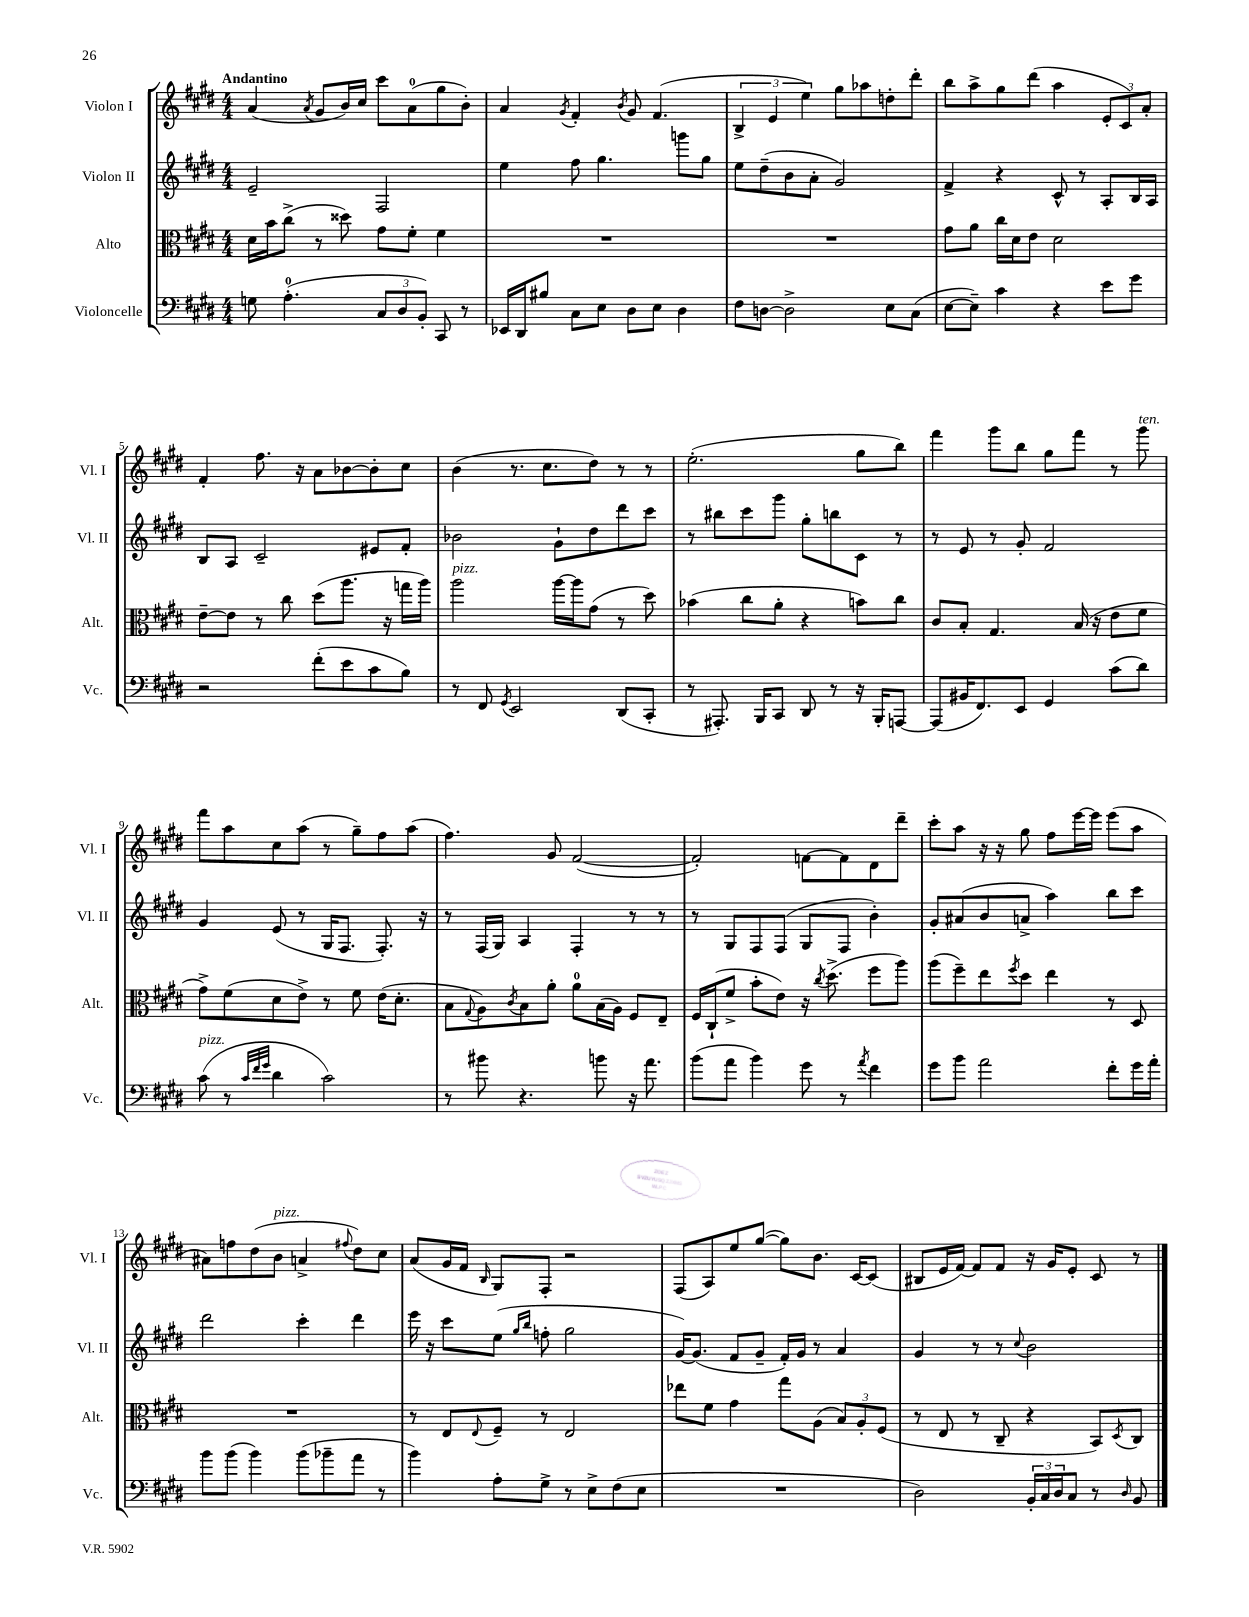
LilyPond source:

<<
\new StaffGroup <<
\new Staff = "s0" \with { instrumentName = "Violon I" shortInstrumentName = "Vl. I" } {
    \clef treble \key e \major \numericTimeSignature \time 4/4 \tempo "Andantino"
    a'4( \acciaccatura { a'8 } gis'8 b'16) cis''16 cis'''8 a'8-0( gis''8 b'8-.) |
    a'4 \acciaccatura { gis'8 } fis'4-. \acciaccatura { b'8 } gis'8 fis'4.( |
    \tuplet 3/2 { b4-> e'4 e''4) } gis''8 aes''8 d''8-. dis'''8-. |
    b''8 a''8-> gis''8 dis'''8( a''4 \tuplet 3/2 { e'8-. cis'8) a'8-. } |
    fis'4-. fis''8. r16 a'8 bes'8~ bes'8-. cis''8 |
    b'4( r8. cis''8. dis''8) r8 r8 |
    e''2.-.( gis''8 b''8) |
    fis'''4 gis'''8 b''8 gis''8 fis'''8 r8 gis'''8^\markup { \italic "ten." } |
    fis'''8 a''8 cis''8 a''8( r8 gis''8--) fis''8 a''8( |
    fis''4.) gis'8 fis'2~( |
    fis'2-.) f'8~ f'8 dis'8 dis'''8-- |
    cis'''8-. a''8 r16 r16 gis''8 fis''8 e'''16~ e'''16 e'''8( a''8 |
    ais'8) f''8 dis''8( b'8^\markup { \italic "pizz." } a'4-> \appoggiatura { fis''8 } dis''8) cis''8 |
    a'8( gis'16 fis'16 \grace { b16 } gis8) fis8-. r2 |
    fis8( a8) e''8 gis''8~( gis''8) b'8. cis'16~ cis'8( |
    bis8 e'16 fis'16~) fis'8 fis'8 r16 gis'16 e'8-. cis'8 r8 \bar "|." |
}
\new Staff = "s1" \with { instrumentName = "Violon II" shortInstrumentName = "Vl. II" } {
    \clef treble \key e \major \numericTimeSignature \time 4/4
    e'2-- fis2 |
    e''4 fis''8 gis''4. g'''8 gis''8 |
    e''8 dis''8--( b'8 a'8-. gis'2) |
    fis'4-> r4 cis'8-^ r8 a8-. b16 a16 |
    b8 a8 cis'2-- eis'8 fis'8-. |
    bes'2 gis'8-! dis''8 dis'''8 cis'''8 |
    r8 bis''8 cis'''8 gis'''8 gis''8-. b''8 cis'8 r8 |
    r8 e'8 r8 gis'8-. fis'2 |
    gis'4 e'8( r8 gis16 fis8. fis8.-.) r16 |
    r8 fis16( gis16) a4 fis4-. r8 r8 |
    r8 gis8 fis8 fis8( gis8 fis8 b'4-.) |
    gis'8-. ais'8( b'8 a'8-> a''4) b''8 cis'''8 |
    dis'''2 cis'''4-. dis'''4 |
    e'''16 r16 cis'''8 e''8( \grace { gis''16 b''16 } f''8-. gis''2 |
    gis'16~) gis'8.( fis'8 gis'8-- fis'16-.) gis'16 r8 a'4 |
    gis'4 r8 r8 \appoggiatura { cis''8 } b'2 \bar "|." |
}
\new Staff = "s2" \with { instrumentName = "Alto" shortInstrumentName = "Alt." } {
    \clef alto \key e \major \numericTimeSignature \time 4/4
    dis'16 b'16 cis''8->( r8 disis''8) gis'8 fis'8-. fis'4 |
    R1 |
    R1 |
    gis'8 a'8 cis''16 dis'16 e'8 dis'2 |
    e'8~-- e'8 r8 cis''8 dis''8( a''8. r16 g''16 a''16) |
    a''2^\markup { \italic "pizz." } a''16~ a''16 gis'8( r8 dis''8) |
    bes'4( cis''8 a'8-. r4 b'8) cis''8 |
    cis'8 b8-. gis4. b16( r16 e'8 fis'8 |
    gis'8->) fis'8( dis'8 e'8->) r8 fis'8 e'16( dis'8.-. |
    b8 \appoggiatura { gis8 } a8) \acciaccatura { cis'8 } b8 a'8-. a'8-0 b16( a16) fis8 e8-- |
    fis16 cis16-!( fis'8-> b'8-. e'8) r16 \acciaccatura { cis''8 } dis''8.->( fis''8 a''8) |
    a''8( fis''8--) e''8 \acciaccatura { fis''8 } dis''8 e''4 r8 dis8 |
    R1 |
    r8 e8 \appoggiatura { e8 } fis8-- r8 e2 |
    ees''8 fis'8 gis'4 gis''8 a8( \tuplet 3/2 { b8) a8-. fis8( } |
    r8 e8 r8 cis8-- r4 b,8) \acciaccatura { dis8 } cis8 \bar "|." |
}
\new Staff = "s3" \with { instrumentName = "Violoncelle" shortInstrumentName = "Vc." } {
    \clef bass \key e \major \numericTimeSignature \time 4/4
    g8 a4.-0-.( \tuplet 3/2 { cis8 dis8 b,8-.) } cis,8 r8 |
    ees,16 dis,16 bis8 cis8 e8 dis8 e8 dis4 |
    fis8 d8~ d2-> e8 cis8( |
    e8~ e8--) cis'4 r4 e'8 gis'8 |
    r2 fis'8-.( e'8 cis'8 b8) |
    r8 fis,8 \acciaccatura { gis,8 } e,2 dis,8( cis,8-. |
    r8 ais,,8.-.) b,,16 cis,8 dis,8 r8 r16 b,,16-. a,,8~ |
    a,,8( bis,16 fis,8.) e,8 gis,4 cis'8( dis'8) |
    cis'8^\markup { \italic "pizz." }( r8 \grace { cis'32 fis'32 gis'32 } dis'4 cis'2) |
    r8 bis'8 r4. b'8 r16 a'8. |
    b'8( a'8 b'4) gis'8 r8 \acciaccatura { a'8 } fis'4 |
    gis'8 b'8 a'2 fis'8-. gis'16 a'16-. |
    b'8 b'8( b'4) b'8( bes'8-- a'8 r8 |
    b'4) a8-. gis8-> r8 e8-> fis8( e8 |
    R1 |
    dis2) \tuplet 3/2 { b,16-. cis16 dis16 } cis8 r8 \grace { dis16 } b,8 \bar "|." |
}
>>
>>
